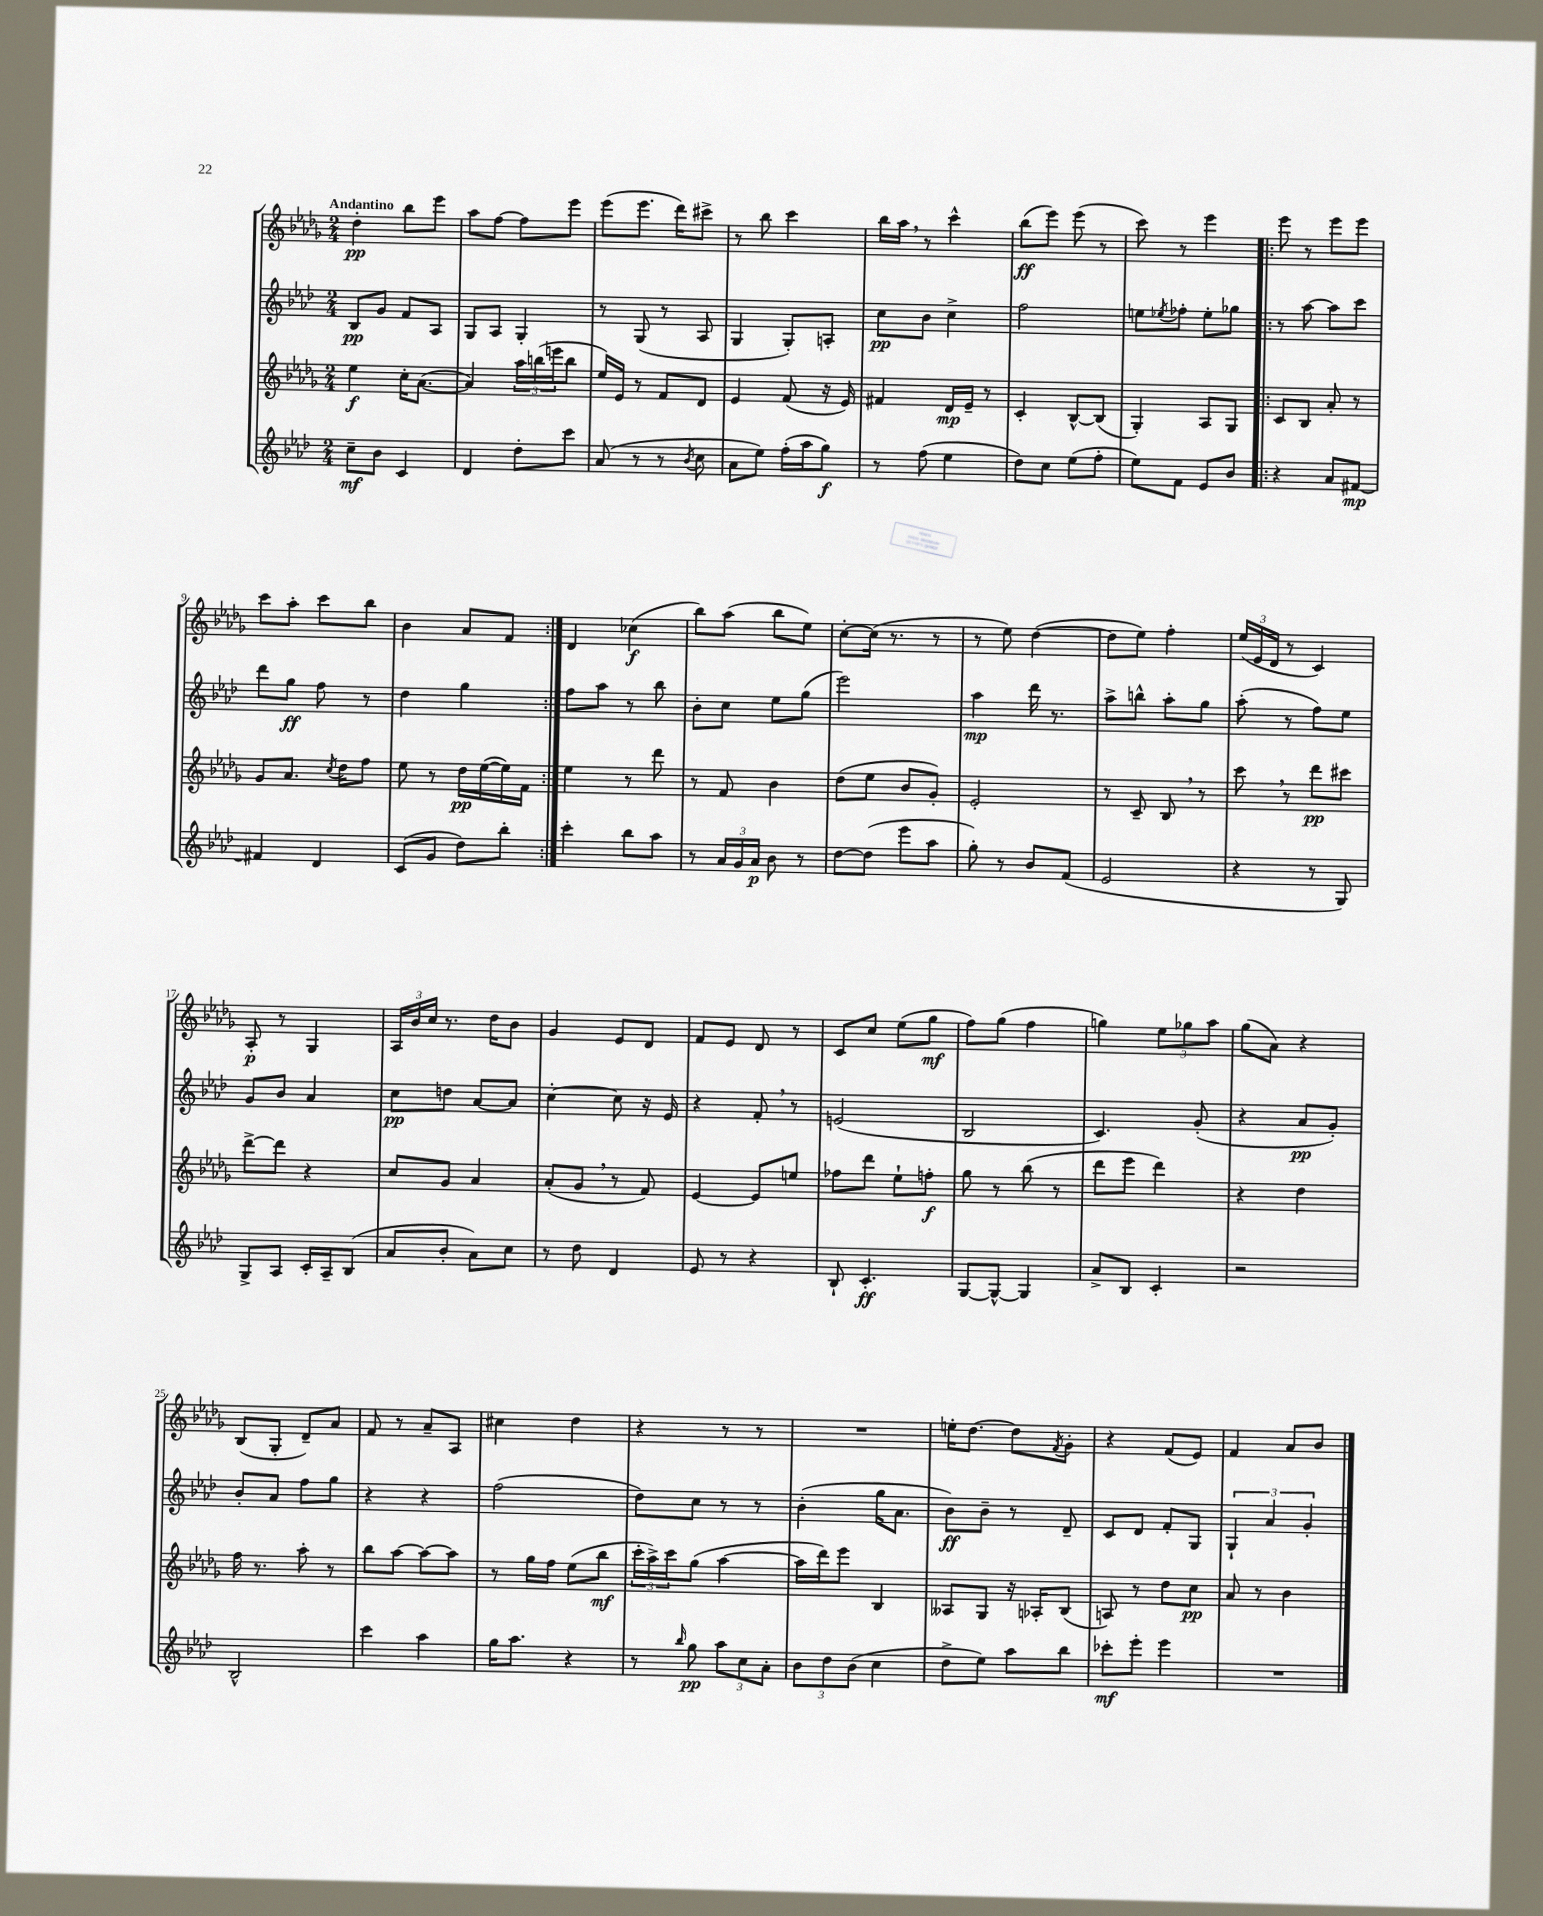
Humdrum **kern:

**kern	**kern	**kern	**kern
*staff4	*staff3	*staff2	*staff1
*clefG2	*clefG2	*clefG2	*clefG2
*k[b-e-a-d-]	*k[b-e-a-d-g-]	*k[b-e-a-d-]	*k[b-e-a-d-g-]
*M2/4	*M2/4	*M2/4	*M2/4
8cc~	4ee-	8B-	4dd-'
8b-	.	8g	.
4c	16cc'	8f	8bb-
.	([8.a-	.	.
.	.	8A-	8eee-
=	=	=	=
4d-	4a-])	8G	8aa-
.	.	8A-	[8ff
8dd-'	24aa-	4G'	8ff]
.	(24bb	.	.
.	24eee	.	.
8ccc	8bb	.	8eee-
=	=	=	=
(8a-	16ee-)	8r	(8eee-
.	16e-	.	.
8r	8r	(8G	8.eee-
8r	8f	8r	.
.	.	.	16ddd-)
8qb-	.	.	.
8cc	8d-	8A-	8ccc#^
=	=	=	=
8a-	4e-	4G	8r
8ee-)	.	.	8bb-
(16ff'	(8f	8G')	4ccc
16aa-	.	.	.
8gg)	16r	8A'	.
.	16e-)	.	.
=	=	=	=
8r	4f#	8cc	16bb-
.	.	.	16aa-
(8ff	.	8b-	8r
4ee-	16d-	4cc^	4ccc^^
.	16e-~	.	.
.	8r	.	.
=	=	=	=
8dd-)	4c'	2ff	(8bb-
8cc	.	.	8eee-)
(8ee-	[8B-^^	.	(8eee-
8ff'	(8B-]	.	8r
=	=	=	=
8ee-)	4G-')	8ee	8ccc)
.	.	8qee-	.
8f	.	8ff-'	8r
8e-	8A-	8ee-'	4eee-
8b-	8G-	8gg-	.
=!|:	=!|:	=!|:	=!|:
4r	8c	8r	8eee-
.	8B-	[8aa-	8r
8a-	8a-'	8aa-]	8eee-
[8f#	8r	8ccc	8eee-
=	=	=	=
4f#]	8g-	8ddd-	8ccc
.	8.a-	8gg	8aa-'
4d-	.	8ff	8ccc
.	8qcc	.	.
.	16dd-	.	.
.	8ff	8r	8bb-
=	=	=	=
(8c	8ee-	4dd-	4b-
8g	8r	.	.
8dd-)	16dd-	4gg	8a-
.	([16ee-	.	.
8bb-'	16ee-])	.	8f
.	16f	.	.
=:|!	=:|!	=:|!	=:|!
4ccc'	4ee-	8ff	4d-
.	.	8aa-	.
8bb-	8r	8r	(4cc-
8aa-	8ddd-	8bb-	.
=	=	=	=
8r	8r	8b-'	8bb-)
24a-	8f	8cc	(8aa-
24g	.	.	.
24a-	.	.	.
8b-	4b-	8ee-	8bb-
8r	.	(8gg	8ee-)
=	=	=	=
[8dd-	(8dd-	2eee-)	[8cc'
(8dd-]	8ee-	.	(16cc]
.	.	.	8.r
8eee-	8b-	.	.
8aa-	8g-')	.	8r
=	=	=	=
8gg')	2e-'	4aa-	8r
8r	.	.	8ee-)
8b-	.	16ddd-	([4dd-
.	.	8.r	.
(8f	.	.	.
=	=	=	=
2e-	8r	8aa-^	8dd-]
.	8c~	8bb^^	8ee-)
.	8B-	8aa-'	4ff'
.	8r	8gg	.
=	=	=	=
4r	8ccc	(8aa-'	(24ee-
.	.	.	24e-
.	.	.	24d-
.	8r	8r	8r
8r	8ddd-	8ff)	4c)
8G)	8ccc#	8ee-	.
=	=	=	=
8G^	[8ddd-^	8g	8A-'
8A-	8ddd-]	8b-	8r
16c'	4r	4a-	4G-
16A-~	.	.	.
(8B-	.	.	.
=	=	=	=
8a-	8cc	8cc	24A-
.	.	.	24b-
.	.	.	24cc
8b-'	8g-	8dd	8.r
8a-)	4a-	[8a-	.
.	.	.	16dd-
8cc	.	8a-]	8b-
=	=	=	=
8r	(8a-'	[4cc'	4g-
8dd-	8g-	.	.
4d-	8r	8cc]	8e-
.	8f)	16r	8d-
.	.	16e-	.
=	=	=	=
8e-	[4e-	4r	8f
8r	.	.	8e-
4r	8e-]	8f'	8d-
.	8ee	8r	8r
=	=	=	=
8B-`	8ff-	(2e	8c
4.c'	8ddd-	.	8cc
.	8ee-`	.	(8ee-
.	8ff'	.	8gg-
=	=	=	=
[8G	8gg-	2B-	8ff)
8G^^_	8r	.	(8gg-
4G]	(8bb-	.	4ff
.	8r	.	.
=	=	=	=
8a-^	8ddd-	4.c)	4gg)
8B-	8eee-	.	.
4c'	4ddd-)	.	12ee-
.	.	.	12gg-
.	.	(8g'	.
.	.	.	12aa-
=	=	=	=
2r	4r	4r	(8gg-
.	.	.	8a-)
.	4dd-	8a-	4r
.	.	8g')	.
=	=	=	=
2B-^^	16ff	8b-'	(8B-
.	8.r	.	.
.	.	8a-	8G-'
.	8aa-'	8ff	8d-~)
.	8r	8gg	8a-
=	=	=	=
4ccc	8bb-	4r	8f
.	[8aa-	.	8r
4aa-	8aa-_	4r	8a-~
.	8aa-]	.	8A-
=	=	=	=
16gg	8r	(2ff	4cc#
8.aa-	.	.	.
.	16gg-	.	.
.	16ff	.	.
4r	(8ee-	.	4dd-
.	8bb-	.	.
=	=	=	=
8r	24ccc'	8dd-)	4r
.	24aa-^)	.	.
.	24ccc	.	.
16qqbb-	.	.	.
8gg	(8gg-	8cc	.
12aa-	[4aa-	8r	8r
12cc	.	.	.
.	.	8r	8r
12a-'	.	.	.
=	=	=	=
12b-	16aa-]	(4b-'	2r
.	16ddd-)	.	.
12dd-	.	.	.
.	8eee-	.	.
(12b-	.	.	.
4cc	4B-	16gg	.
.	.	8.a-	.
=	=	=	=
8dd-^	8A--	8b-)	16ee'
.	.	.	[8.dd-
8ee-)	8G-	8b-~	.
8aa-	16r	8r	8dd-]
.	16A-'	.	.
.	.	.	8qf
8bb-	(8B-	8d-~	8g-'
=	=	=	=
8ccc-'	8A)	8c	4r
8eee-'	8r	8d-	.
4eee-	8dd-	8f'	(8f
.	8cc	8G	8e-)
=	=	=	=
2r	8a-	6G`	4f
.	8r	.	.
.	.	6a-	.
.	4b-	.	8a-
.	.	6g'	.
.	.	.	8b-
==	==	==	==
*-	*-	*-	*-
